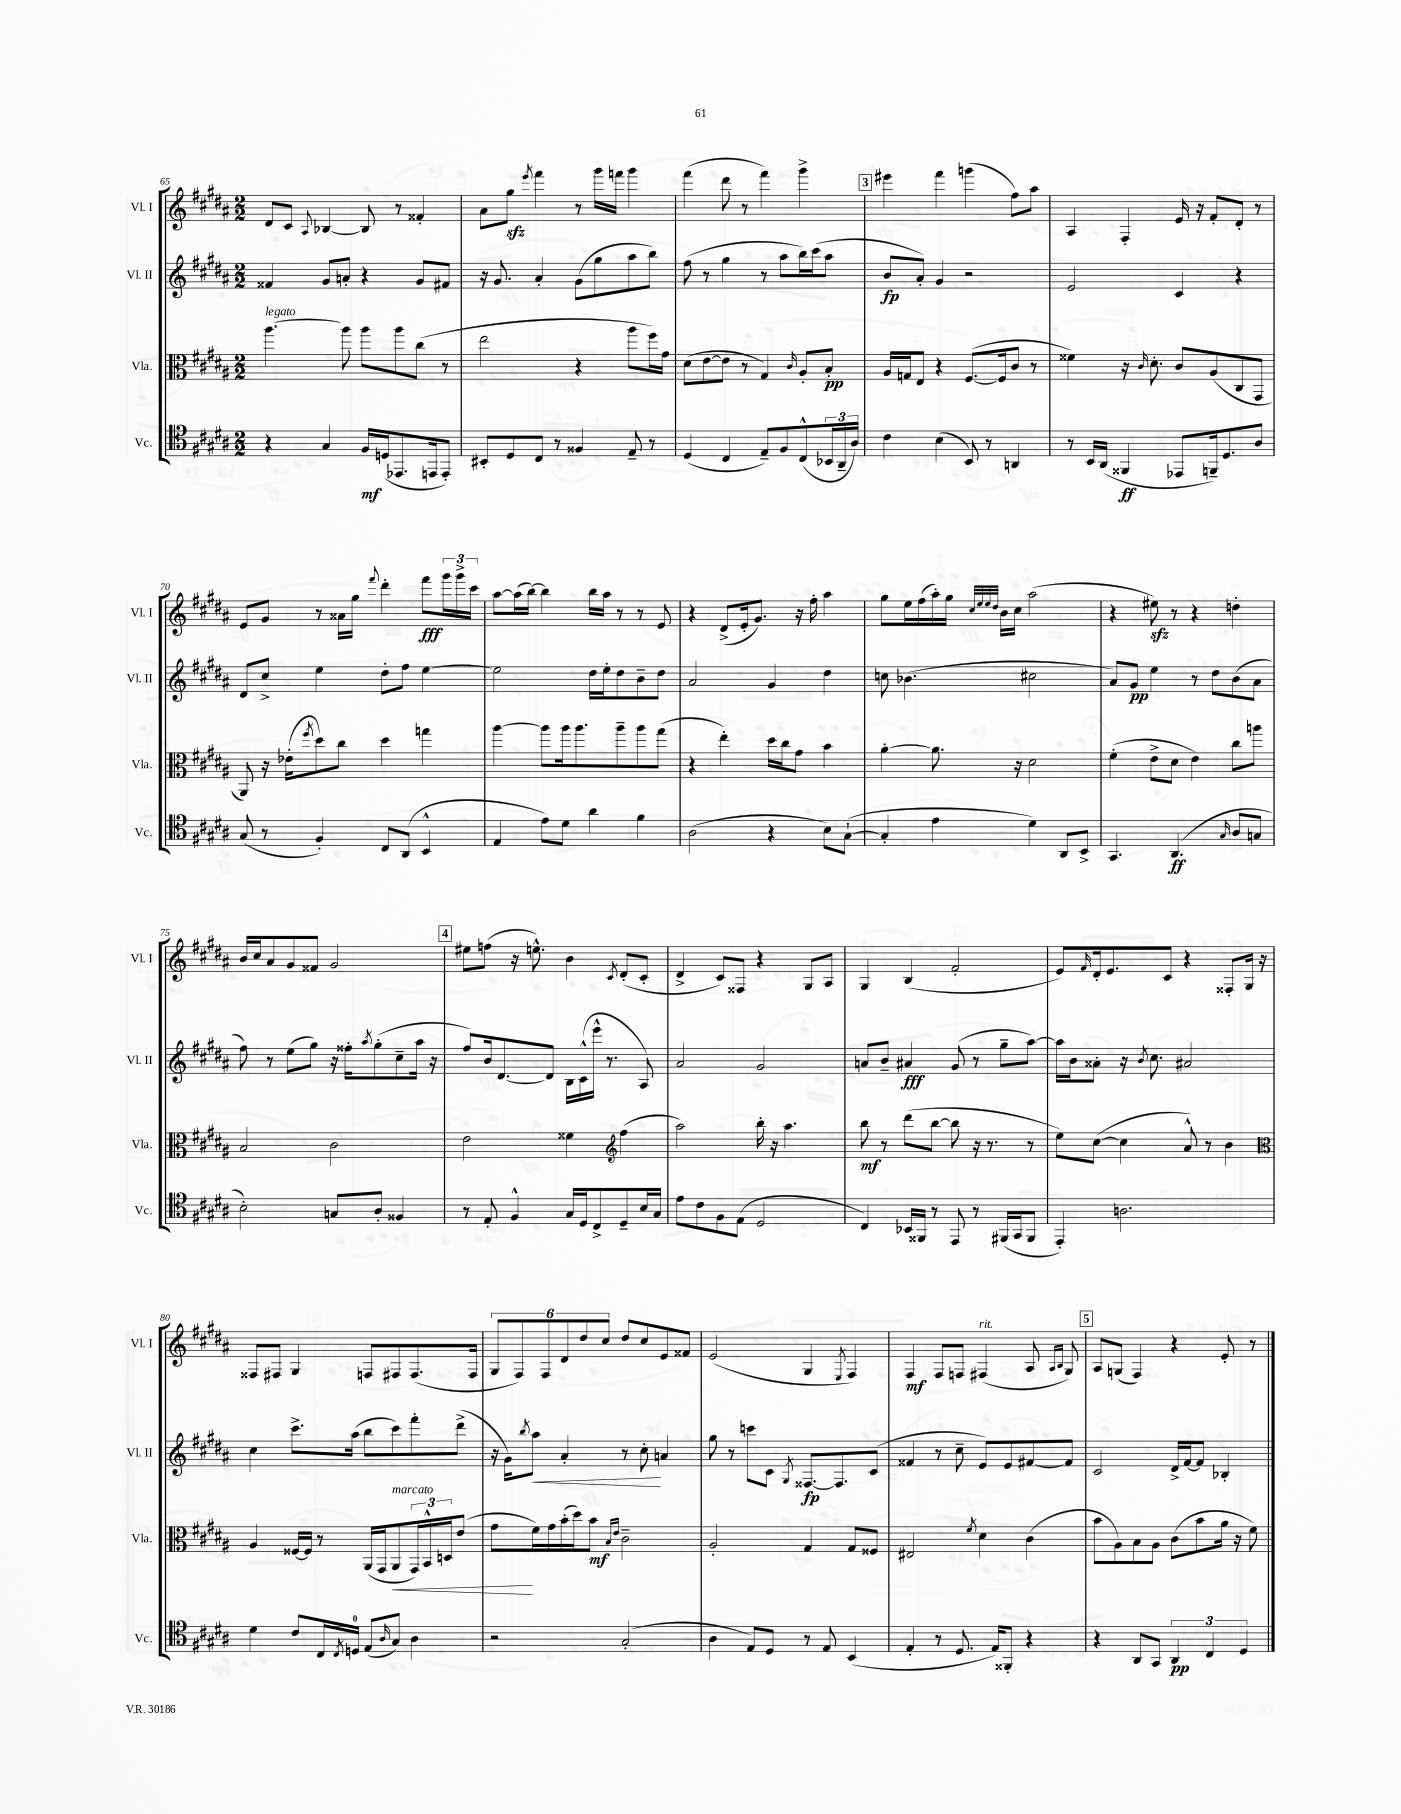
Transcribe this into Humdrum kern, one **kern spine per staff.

**kern	**dynam	**kern	**dynam	**kern	**dynam	**kern	**dynam
*part4	*part4	*part3	*part3	*part2	*part2	*part1	*part1
*staff4	*staff4	*staff3	*staff3	*staff2	*staff2	*staff1	*staff1
*I"Vc.	*	*I"Vla.	*	*I"Vl. II	*	*I"Vl. I	*
*I'Vc.	*	*I'Vla.	*	*I'Vl. II	*	*I'Vl. I	*
*clefC4	*	*clefC3	*	*clefG2	*	*clefG2	*
*k[f#c#g#d#a#]	*	*k[f#c#g#d#a#]	*	*k[f#c#g#d#a#]	*	*k[f#c#g#d#a#]	*
*M2/2	*	*M2/2	*	*M2/2	*	*M2/2	*
=65	=65	=65	=65	=65	=65	=65	=65
!	!	!LO:TX:a:i:t=legato	!	!	!	!	!
4r	.	[4.aa#\	.	4f##X/	.	8d#/L	.
.	.	.	.	.	.	8c#/J	.
.	.	.	.	.	.	8qqA#/	.
4G#/	.	.	.	8g#/L	.	[4B-X/	.
.	.	8aa#\]	.	8an'/J	.	.	.
16F#/LL	mf	8aa#\L	.	4r	.	8B-/]	.
(16Dn/J	.	.	.	.	.	.	.
8.EE-X/	.	8aa#\	.	.	.	8r	.
.	.	(8cc#\J	.	8g#/L	.	4f##X'/	.
16EEn/k	.	.	.	.	.	.	.
8EE'/J)	.	8r	.	8f#X/J	.	.	.
=66	=66	=66	=66	=66	=66	=66	=66
8BB#X'/L	.	2ee\	.	16r	.	8a#\L	.
.	.	.	.	8.g#/	.	.	.
8D#/	.	.	.	.	.	8gg#zz\J	.
.	.	.	.	.	.	8qeee/	.
8C#/J	.	.	.	4a#'/	.	4fff#\	.
8r	.	.	.	.	.	.	.
4F##X/	.	4r	.	(8g#\L	.	8r	.
.	.	.	.	8gg#\	.	16ggg#\LL	.
.	.	.	.	.	.	16fffn\JJ	.
8E~/	.	8aa#\L	.	8aa#\	.	4ggg#\	.
8r	.	16ff#\L)	.	8bb\J)	.	.	.
.	.	16g#\JJ	.	.	.	.	.
=67	=67	=67	=67	=67	=67	=67	=67
(4D#/	.	(8d#\L	.	(8ff#\	.	(4fff#\	.
.	.	[8e\	.	8r	.	.	.
4C#/	.	8e\J]	.	4gg#\	.	8ddd#\	.
.	.	8r	.	.	.	8r	.
8E~/L)	.	4G#/)	.	8r	.	4fff#\)	.
8F#/	.	.	.	8aa#\L	.	.	.
.	.	16qqc#/	.	.	.	.	.
(8C#^^/	.	8A#'/L	.	16bb\L)	.	4ggg#^\	.
.	.	.	.	(16ccc#\J	.	.	.
24BB-X/L	.	8B'/J	pp	8aa#\J	.	.	.
24AA#~/	.	.	.	.	.	.	.
24A#/JJ)	.	.	.	.	.	.	.
!!LO:REH:place=s1:t=3
=68	=68	=68	=68	=68	=68	=68	=68
4c#\	.	16A#/LL	.	8b/L	fp	4eee#X\	.
.	.	16Gn/J	.	.	.	.	.
.	.	8E/J	.	8a#'/J)	.	.	.
(4B\	.	4r	.	4g#/	.	4fff#\	.
8BB/)	.	([8.F#/L	.	2r	.	(4gggn\	.
8r	.	.	.	.	.	.	.
.	.	16F#/k]	.	.	.	.	.
4AAn/	.	8c#/J	.	.	.	8ff#\L)	.
.	.	8r	.	.	.	8aa#\J	.
=69	=69	=69	=69	=69	=69	=69	=69
8r	.	4f##X\)	.	2e/	.	4A#/	.
16BB/LL	.	.	.	.	.	.	.
(16AA#/JJ	.	.	.	.	.	.	.
4FF##X/	ff	16r	.	.	.	4F#'/	.
.	.	16qqc#/	.	.	.	.	.
.	.	8.d#'\	.	.	.	.	.
8EE-X/L	.	8c#/L	.	4c#/	.	16e/	.
.	.	.	.	.	.	16r	.
16FFn~/k)	.	(8A#/	.	.	.	8f#'/L	.
8.D#/	.	.	.	.	.	.	.
.	.	8C#/	.	4r	.	8d#'/J	.
8A#/J	.	8GG#/J	.	.	.	8r	.
!!LO:LB:g=z
=70	=70	=70	=70	=70	=70	=70	=70
(8G#/	.	8AA#/)	.	8d#/L	.	8e/L	.
8r	.	16r	.	8cc#^/J	.	8g#/J	.
.	.	(16e-X'\KL	.	.	.	.	.
.	.	8qff#/	.	.	.	.	.
4F#'/)	.	8dd#\)	.	4ee\	.	8r	.
.	.	8cc#\J	.	.	.	16a##X\LL	.
.	.	.	.	.	.	16gg#\JJ	.
.	.	.	.	.	.	8qqfff#/	.
8C#/L	.	4dd#\	.	8dd#'\L	.	4ddd#'\	.
(8AA#/J	.	.	.	8ff#\J	.	.	.
4BB^^/	.	4ggn\	.	[4ee\	.	8fff#\L	fff
.	.	.	.	.	.	24ggg#\L	.
.	.	.	.	.	.	24ggg#^\	.
.	.	.	.	.	.	24ccc#\JJ	.
=71	=71	=71	=71	=71	=71	=71	=71
4E/	.	[4aa#\	.	2ee\]	.	[8aa#\L	.
.	.	.	.	.	.	(16aa#\L]	.
.	.	.	.	.	.	[16bb\JJ)	.
8e\L)	.	8aa#\L]	.	.	.	4bb\]	.
8d#\J	.	16aa#\k	.	.	.	.	.
.	.	8.aa#\	.	.	.	.	.
4a#\	.	.	.	16dd#\LL	.	16bb\LL	.
.	.	.	.	16ee'\J	.	16aa#\JJ	.
.	.	8aa#~\	.	8dd#\	.	8r	.
4f#\	.	8aa#\	.	8b~\	.	8r	.
.	.	(8gg#\J	.	8dd#\J	.	8e/	.
=72	=72	=72	=72	=72	=72	=72	=72
(2A#\	.	4r	.	2a#/	.	4r	.
.	.	4ee'\)	.	.	.	(8d#^/L	.
.	.	.	.	.	.	16e'/k	.
.	.	.	.	.	.	8.g#/J)	.
4r	.	16dd#\LL	.	4g#/	.	.	.
.	.	16cc#\J	.	.	.	.	.
.	.	8g#\J	.	.	.	16r	.
.	.	.	.	.	.	16ff#'\	.
8B\L)	.	4b\	.	4dd#\	.	4aa#\	.
([8G#`\J	.	.	.	.	.	.	.
=73	=73	=73	=73	=73	=73	=73	=73
4G#'/]	.	[4a#'\	.	8ccn\	.	8gg#\L	.
.	.	.	.	(4.b-X\	.	16ee\L	.
.	.	.	.	.	.	(16ff#\	.
4e\	.	8.a#\]	.	.	.	16aa#'\)	.
.	.	.	.	.	.	16gg#\JJ	.
.	.	.	.	.	.	32qqcc#/LLL	.
.	.	.	.	.	.	32qqee/	.
.	.	.	.	.	.	32qqee/	.
.	.	.	.	.	.	32qqdd#/JJJ	.
.	.	.	.	.	.	16b\LL	.
.	.	16r	.	.	.	16cc#\JJ	.
4d#\)	.	2d#\	.	2cc#X\	.	(2aa#\	.
8AA#/L	.	.	.	.	.	.	.
8BB^/J	.	.	.	.	.	.	.
=74	=74	=74	=74	=74	=74	=74	=74
4.GG#/	.	(4f#'\	.	8a#/L)	.	4r	.
.	.	.	.	8g#/J	pp	.	.
.	.	8e^\L	.	4ee\	.	8ee#Xzz\)	.
(4.AA#/	ff	8d#\J	.	.	.	8r	.
.	.	4e\)	.	8r	.	4r	.
.	.	.	.	8dd#\L	.	.	.
16qqG#/	.	.	.	.	.	.	.
8A#/L	.	8cc#\L	.	(8b\	.	4ddn'\	.
8Gn/J	.	8aan\J	.	8a#\J	.	.	.
!!LO:LB:g=z
=75	=75	=75	=75	=75	=75	=75	=75
2B'\)	.	2B/	.	8ff#\)	.	16b/LL	.
.	.	.	.	.	.	16cc#/J	.
.	.	.	.	8r	.	8a#/	.
.	.	.	.	(8ee\L	.	8g#/	.
.	.	.	.	8gg#\J)	.	8f##X/J	.
8Gn/L	.	2c#\	.	16r	.	2g#/	.
.	.	.	.	16ff##X'\KL	.	.	.
.	.	.	.	8qaa#/	.	.	.
8A#'/J	.	.	.	(8gg#'\	.	.	.
4F##X/	.	.	.	8cc#~\	.	.	.
.	.	.	.	16aa#\Jk	.	.	.
.	.	.	.	16r	.	.	.
!!LO:REH:place=s1:t=4
=76	=76	=76	=76	=76	=76	=76	=76
8r	.	2e\	.	8ff#/L)	.	8ee#X\L	.
8E'/	.	.	.	16b/k	.	(8ffn\J	.
.	.	.	.	[8.d#/	.	.	.
4F#^^/	.	.	.	.	.	16r	.
.	.	.	.	.	.	8.een^^\)	.
.	.	.	.	8d#/J]	.	.	.
16G#/LL	.	4f##X\	.	16B\LL	.	4b\	.
16D#/J	.	.	.	(16c#^^\	.	.	.
8C#^/	.	.	.	16eee^^\JJ	.	.	.
.	.	.	.	8.r	.	.	.
*	*	*clefG2	*	*	*	*	*
.	.	.	.	.	.	8qc#/	.
8D#~/	.	(4ff#\	.	.	.	(8d#'/L	.
16B/L	.	.	.	8A#/)	.	8c#'/J	.
16G#/JJ	.	.	.	.	.	.	.
=77	=77	=77	=77	=77	=77	=77	=77
8e\L	.	2aa#\)	.	2a#/	.	4d#^/	.
8c#\	.	.	.	.	.	.	.
8F#\	.	.	.	.	.	8c#/L)	.
(8E\J	.	.	.	.	.	8F##X/J	.
2D#/	.	16bb'\	.	2g#/	.	4r	.
.	.	16r	.	.	.	.	.
.	.	4.aa#\	.	.	.	.	.
.	.	.	.	.	.	8G#/L	.
.	.	.	.	.	.	8A#/J	.
=78	=78	=78	=78	=78	=78	=78	=78
4C#/)	.	8bb\	mf	8an/L	.	4G#/	.
.	.	8r	.	8b~/J	.	.	.
16BB-X/LL	.	(8ddd#\L	.	4a#X/	fff	(4B/	.
16FF##X/JJ	.	.	.	.	.	.	.
8r	.	[8bb\J	.	.	.	.	.
8EE/	.	8bb\]	.	(8g#/	.	2f#'/	.
8r	.	16r	.	8r	.	.	.
.	.	8.r	.	.	.	.	.
(16FF#X/LL	.	.	.	8gg#~\L	.	.	.
16GG#/J	.	.	.	.	.	.	.
8FF#/J	.	8r	.	[8aa#\J)	.	.	.
=79	=79	=79	=79	=79	=79	=79	=79
4EE'/)	.	8ee\L)	.	16aa#\LL]	.	8e/L)	.
.	.	.	.	16b\J	.	.	.
.	.	.	.	.	.	16qqf#/	.
.	.	([8cc#\J	.	8a##X'\J	.	16d#'/k	.
.	.	.	.	.	.	8.e/	.
2.An\	.	4cc#\]	.	16r	.	.	.
.	.	.	.	8qb/	.	.	.
.	.	.	.	8.cc#\	.	.	.
.	.	.	.	.	.	8c#/J	.
.	.	8a#^^/)	.	2a#X/	.	4r	.
.	.	8r	.	.	.	.	.
.	.	4b\	.	.	.	8F##X'/L	.
.	.	.	.	.	.	16G#/Jk	.
.	.	.	.	.	.	16r	.
!!LO:LB:g=z
=80	=80	=80	=80	=80	=80	=80	=80
*	*	*clefC3	*	*	*	*	*
4d#\	.	4A#/	.	4cc#\	.	8F##X/L	.
.	.	.	.	.	.	8F#X/J	.
8c#/L	.	[16F##X/LL	.	8.ccc#^\L	.	4G#/	.
.	.	16F##/JJ]	.	.	.	.	.
16C#/L	.	8r	.	.	.	.	.
8qC#/	.	.	.	.	.	.	.
16Dn/JJ	.	.	.	(16aa#\Jk	.	.	.
(8E/L	.	(16AA#/LL	.	8bb\L	.	8Fn/L	.
.	.	16GG#/J	.	.	.	.	.
16qqA#/	.	.	.	.	.	.	.
!	!	!LO:TX:a:i:t=marcato	!	!	!	!	!
!	!	!	!LO:HP:b	!	!	!	!
8G#/J)	.	8AA#/	<	8ccc#\)	.	8F#X/	.
4A#\	.	24GG#/L)	.	8fff#'\	.	(8.F#/	.
.	.	24BB^^/	.	.	.	.	.
.	.	24Dn/J	.	.	.	.	.
.	.	(8e/J	.	(8ddd#^\J	.	.	.
.	.	.	.	.	.	16F#/Jk	.
=81	=81	=81	=81	=81	=81	=81	=81
2r	.	8g#\L	.	16r	.	12G#/L	.
.	.	.	.	16g#\KL)	.	.	.
.	.	.	.	.	.	12F#/)	.
.	.	.	.	8qbb/	.	.	.
!	!	!	!	!	!LO:HP:b	!	!
.	.	16f#\L)	[	8aa#\J	<	.	.
.	.	.	.	.	.	12F#/	.
.	.	16g#\	.	.	.	.	.
.	.	(16b'\	.	4a#'/	.	12d#/	.
.	.	16dd#\J)	.	.	.	.	.
.	.	.	.	.	.	12dd#/	.
.	.	8b\J	mf	.	.	.	.
.	.	.	.	.	.	12cc#/J	.
.	.	16qqB/LL	.	.	.	.	.
.	.	16qqe/JJ	.	.	.	.	.
(2G#'/	.	2c#~\	.	8r	.	8dd#/L	.
.	.	.	.	8cc#'\	.	8cc#/	.
.	.	.	.	4an/	[	8e/	.
.	.	.	.	.	.	8f##X/J	.
=82	=82	=82	=82	=82	=82	=82	=82
4A#\	.	2A#'/	.	8gg#\	.	(2e/	.
.	.	.	.	8r	.	.	.
8E/L)	.	.	.	8cccn\L	.	.	.
8D#/J	.	.	.	8c#\J	.	.	.
.	.	.	.	8qG#/	.	.	.
8r	.	4G#/	.	[8.F##X/L	fp	4G#/	.
8E/	.	.	.	.	.	.	.
.	.	.	.	8.F##/]	.	.	.
.	.	.	.	.	.	8qE/	.
(4BB/	.	8G#/L	.	.	.	4F#/)	.
.	.	8F##X/J	.	(8c#/J	.	.	.
=83	=83	=83	=83	=83	=83	=83	=83
4E'/	.	2E#X/	.	4f##X/	.	4F#/	mf
8r	.	.	.	8r	.	8F#/L	.
8.D#/	.	.	.	8cc#~\	.	8Fn/J	.
.	.	8qf#/	.	.	.	.	.
!	!	!	!	!	!	!LO:TX:a:i:t=rit.	!
.	.	4d#\	.	8e/L)	.	(4F#X/	.
16E/KL)	.	.	.	.	.	.	.
8FF##X'/J	.	.	.	8e/	.	.	.
4r	.	(4c#\	.	[8f#X/	.	8A#/	.
.	.	.	.	.	.	16qqA#/LL	.
.	.	.	.	.	.	16qqB/JJ	.
.	.	.	.	8f#/J]	.	8G#/)	.
!!LO:REH:place=s1:t=5
=84	=84	=84	=84	=84	=84	=84	=84
4r	.	8b\L	.	2c#/	.	8A#/L	.
.	.	8A#\)	.	.	.	(8Gn/J	.
8AA#/L	.	8B\	.	.	.	4F#/)	.
8GG#/J	.	8A#\J	.	.	.	.	.
6AA#/	pp	(8c#\L	.	16d#^/LL	.	4r	.
.	.	.	.	[16f#/J	.	.	.
.	.	8b\	.	8f#/J]	.	.	.
6C#/	.	.	.	.	.	.	.
.	.	16a#\Jk	.	4B-X'/	.	8e'/	.
.	.	16r	.	.	.	.	.
6D#/	.	.	.	.	.	.	.
.	.	8f#\)	.	.	.	8r	.
==	==	==	==	==	==	==	==
*-	*-	*-	*-	*-	*-	*-	*-
